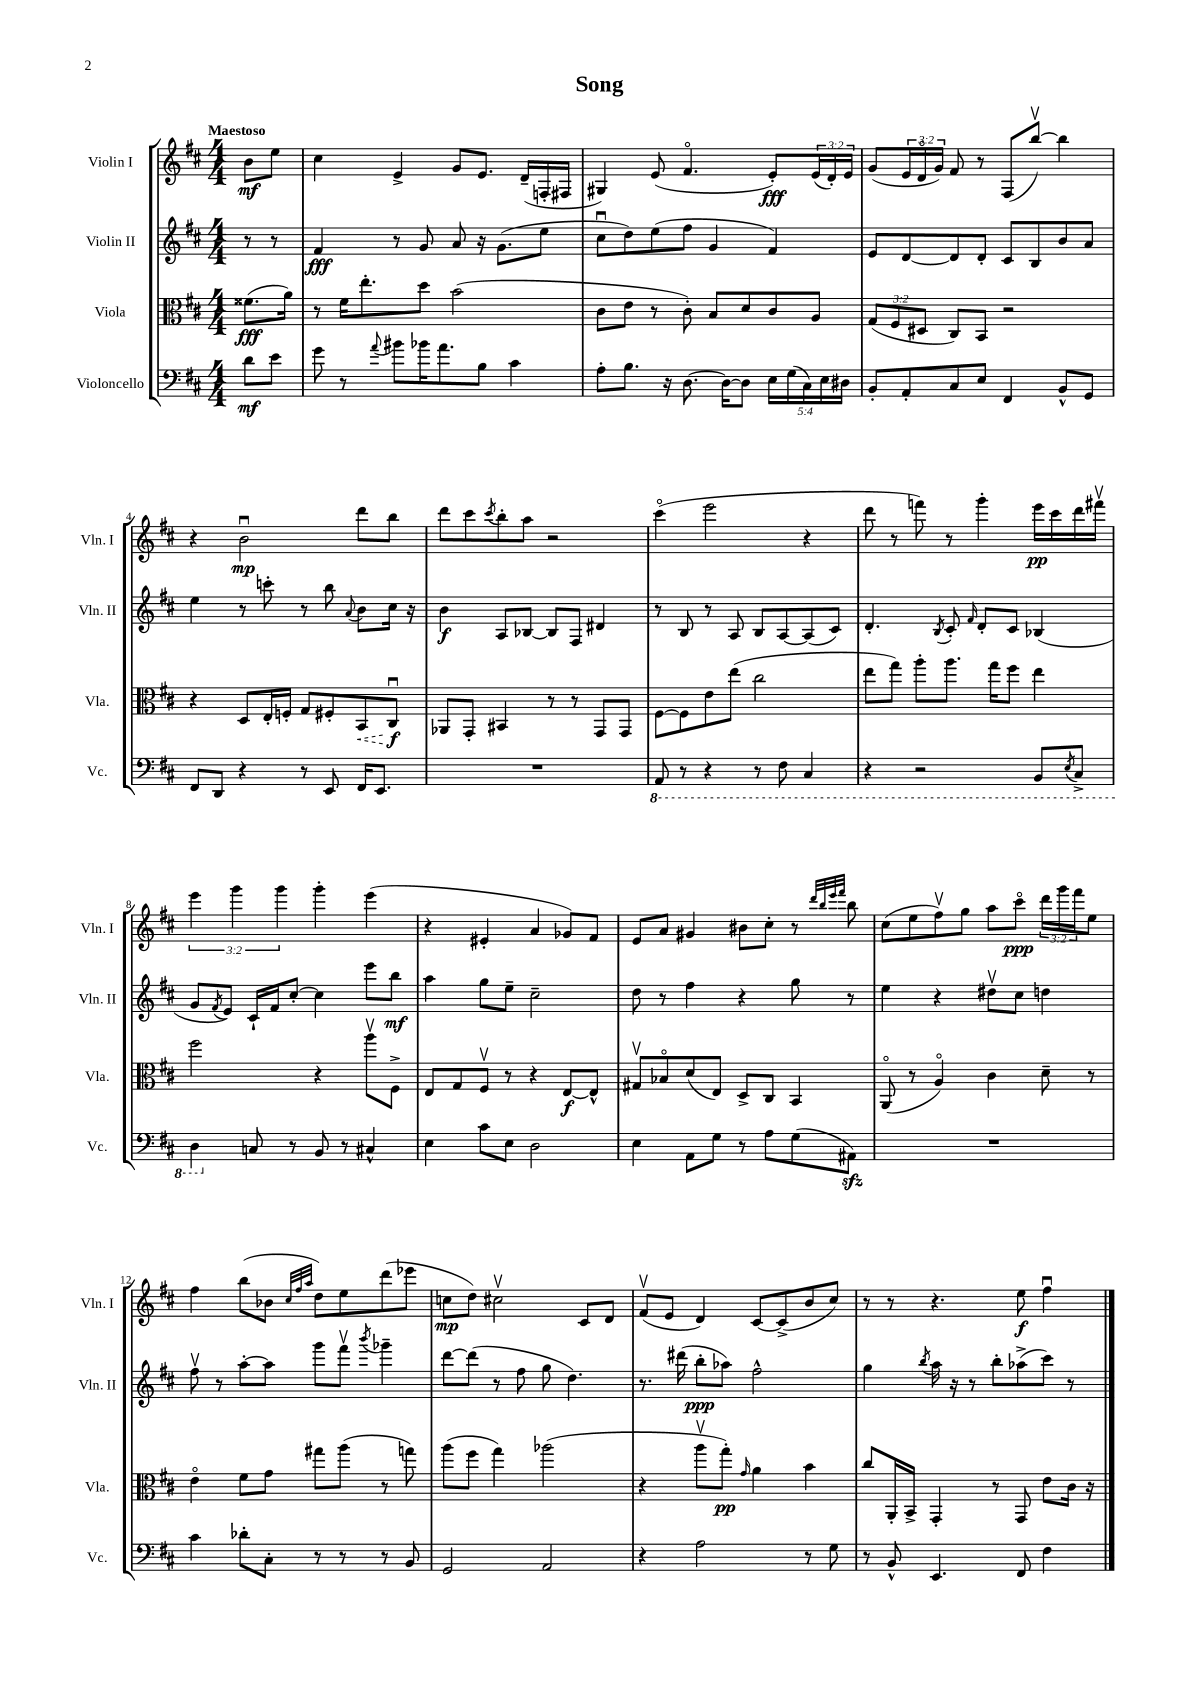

**kern	**kern	**kern	**kern
*staff4	*staff3	*staff2	*staff1
*clefF4	*clefC3	*clefG2	*clefG2
*k[f#c#]	*k[f#c#]	*k[f#c#]	*k[f#c#]
*M4/4	*M4/4	*M4/4	*M4/4
8d\L	(8.f##\L	8r	8b\L
8e\J	.	8r	8ee\J
.	16a\Jk)	.	.
=	=	=	=
8g\	8r	4f#/	4cc#\
8r	16f#\LK	.	.
.	8.ee'\	.	.
8qqa/	.	.	.
8b#\L	.	8r	4e^/
16b-\K	8dd\J	8g/	.
8.a\	.	.	.
.	(2b\	8a/	8g/L
8B\J	.	16r	8.e/J
.	.	(8.g\L	.
4c#\	.	.	.
.	.	.	(16d~/LL
.	.	8ee\J	16F'/
.	.	.	16F#/JJ
=	=	=	=
8A'\L	8c#\L	8cc#u\L	4G#/)
8.B\J	8e\J	8dd\)	.
.	8r	(8ee\	(8e/
16r	.	.	.
[8.D\	8c#'\)	8ff#\J	4.f#o/
.	8B/L	4g/	.
16D\_LK	.	.	.
8D\]J	8d/	.	.
20E\LL	8c#/	4f#/)	8e'/L)
(20G\	.	.	.
20C#\)	.	.	.
.	8A/J	.	(24e/L
20E\	.	.	.
.	.	.	24d'/)
20D#\JJ	.	.	.
.	.	.	24e/JJ
=	=	=	=
8BB'/L	(12G/L	8e/L	(8g/L
.	12F#/	.	.
8AA'/	.	[8d/	24e/L
.	12D#/J	.	24do/
.	.	.	24g/JJ)
8C#/	8C#/L)	8d/]	8f#/
8E/J	8BB/J	8d'/J	8r
4FF#/	2r	8c#/L	(8F#/L
.	.	8B/	[8bbv/J)
8BB^^/L	.	8b/	4bb\]
8GG/J	.	8a/J	.
=	=	=	=
8FF#/L	4r	4ee\	4r
8DD/J	.	.	.
4r	8D/L	8r	2bu\
.	16E'/L	8ccc'\	.
.	16F'/JJ	.	.
8r	8G/L	8r	.
8EE/	8F#'/	8bb\	.
.	.	8qqa/	.
16FF#/LK	8BB/	8b\L	8ddd\L
8.EE/J	.	.	.
.	8C#u/J	16cc#\Jk	8bb\J
.	.	16r	.
=	=	=	=
1r	8AA-/L	4b\	8ddd\L
.	8GG'/J	.	8ccc#\
.	.	.	8qccc#/
.	4BB#/	8A/L	8bb'\
.	.	[8B-/J	8aa\J
.	8r	8B-/]L	2r
.	8r	8F#/J	.
.	8GG/L	4d#/	.
.	8GG/J	.	.
=	=	=	=
8AAA/	[8F#\L	8r	(4ccc#o\
8r	8F#\]	8B/	.
4r	8e\	8r	2eee\
.	(8ee\J	8A/	.
8r	2cc#\	8B/L	.
8FF#\	.	[8A/	.
4CC#/	.	(8A/]	4r
.	.	8c#/J)	.
=	=	=	=
4r	8ee\L	4.d'/	8ddd\
.	8gg\J)	.	8r
2r	8aa'\L	.	8fff\)
.	.	8qB/	.
.	8.aa\J	8c#'/	8r
.	.	16qqf#/	.
.	.	8d'/L	4ggg'\
.	16gg\LK	.	.
.	8ff#\J	8c#/J	.
8BBB/L	4ee\	(4B-/	16eee\LL
.	.	.	16ccc#\
8qEE/	.	.	.
8CC#^/J	.	.	16ddd\
.	.	.	16fff#v\JJ
=	=	=	=
4DD\	2ff#\	8g/L	6eee\
.	.	8qf#/	.
.	.	8e/J)	.
.	.	.	6ggg\
8C/	.	16c#`/LL	.
.	.	16f#/J	.
.	.	.	6ggg\
8r	.	[8cc#'/J	.
8BB/	4r	4cc#\]	4ggg'\
8r	.	.	.
4C#^^/	8aav\L	8eee\L	(4eee\
.	8F#^\J	8bb\J	.
=	=	=	=
4E\	8E/L	4aa\	4r
.	8G/	.	.
8c#\L	8F#v/J	8gg\L	4e#'/
8E\J	8r	8ee~\J	.
2D\	4r	2cc#~\	4a/
.	[8E/L	.	8g-/L)
.	8E^^/]J	.	8f#/J
=	=	=	=
4E\	8G#v/L	8dd\	8e/L
.	8B-o/	8r	8a/J
8AA\L	(8d/	4ff#\	4g#/
8G\J	8E/J)	.	.
8r	8D^/L	4r	8b#\L
8A\L	8C#/J	.	8cc#'\J
(8G\	4BB/	8gg\	8r
.	.	.	32qqddd/LLL
.	.	.	32qqbb/
.	.	.	32qqeee/
.	.	.	32qqfff#/JJJ
8AA#\J)	.	8r	8bb\
=	=	=	=
1r	(8AAo/	4ee\	(8cc#\L
.	8r	.	8ee\
.	4Ao/)	4r	8ff#v\)
.	.	.	8gg\J
.	4c#\	8dd#v\L	8aa\L
.	.	8cc#\J	8ccc#o\J
.	8d~\	4dd\	24ddd\LL
.	.	.	24ggg\
.	.	.	24fff#\J
.	8r	.	8ee\J
=	=	=	=
4c#\	4eo\	8ff#v\	4ff#\
.	.	8r	.
8d-'\L	8f#\L	[8aa'\L	(8bb\L
8C#'\J	8g\J	8aa\]J	8b-\J
.	.	.	32qqcc#/LLL
.	.	.	32qqff#/
.	.	.	32qqaa/JJJ
8r	8gg#\L	8ggg\L	8dd\L)
8r	(8aa\J	8fff#v\J	8ee\
.	.	8qbbb/	.
8r	8r	4ggg-~\	(8ddd\
8BB/	8gg\)	.	8eee-\J
=	=	=	=
2GG/	(8aa\L	[8ddd\L	8cc\L
.	8ff#\J	(8ddd\]J	8dd\J)
.	4gg\)	8r	2cc#v\
.	.	8ff#\	.
2AA/	(2aa-\	8gg\	.
.	.	4.dd\)	.
.	.	.	8c#/L
.	.	.	8d/J
=	=	=	=
4r	4r	8.r	(8f#v/L
.	.	.	8e/J
.	.	(16ddd#\	.
2A\	8aav\L	8bb'\L	4d/)
.	8gg'\J)	8aa-\J)	.
.	16qqg/	.	.
.	4a\	2ff#^^\	[8c#/L
.	.	.	(8c#^/]
8r	4b\	.	8b/
8G\	.	.	8cc#/J)
=	=	=	=
8r	8cc#/L	4gg\	8r
8BB^^/	16AA'/L	.	8r
.	16BB^/JJ	.	.
.	.	8qbb/	.
4.EE/	4GG'/	16aa\	4.r
.	.	16r	.
.	.	8r	.
.	8r	8bb'\L	.
8FF#/	8GG/	(8aa-^\	8ee\
4F#\	8e\L	8ccc#\J)	4ff#u\
.	16c#\Jk	8r	.
.	16r	.	.
==	==	==	==
*-	*-	*-	*-
